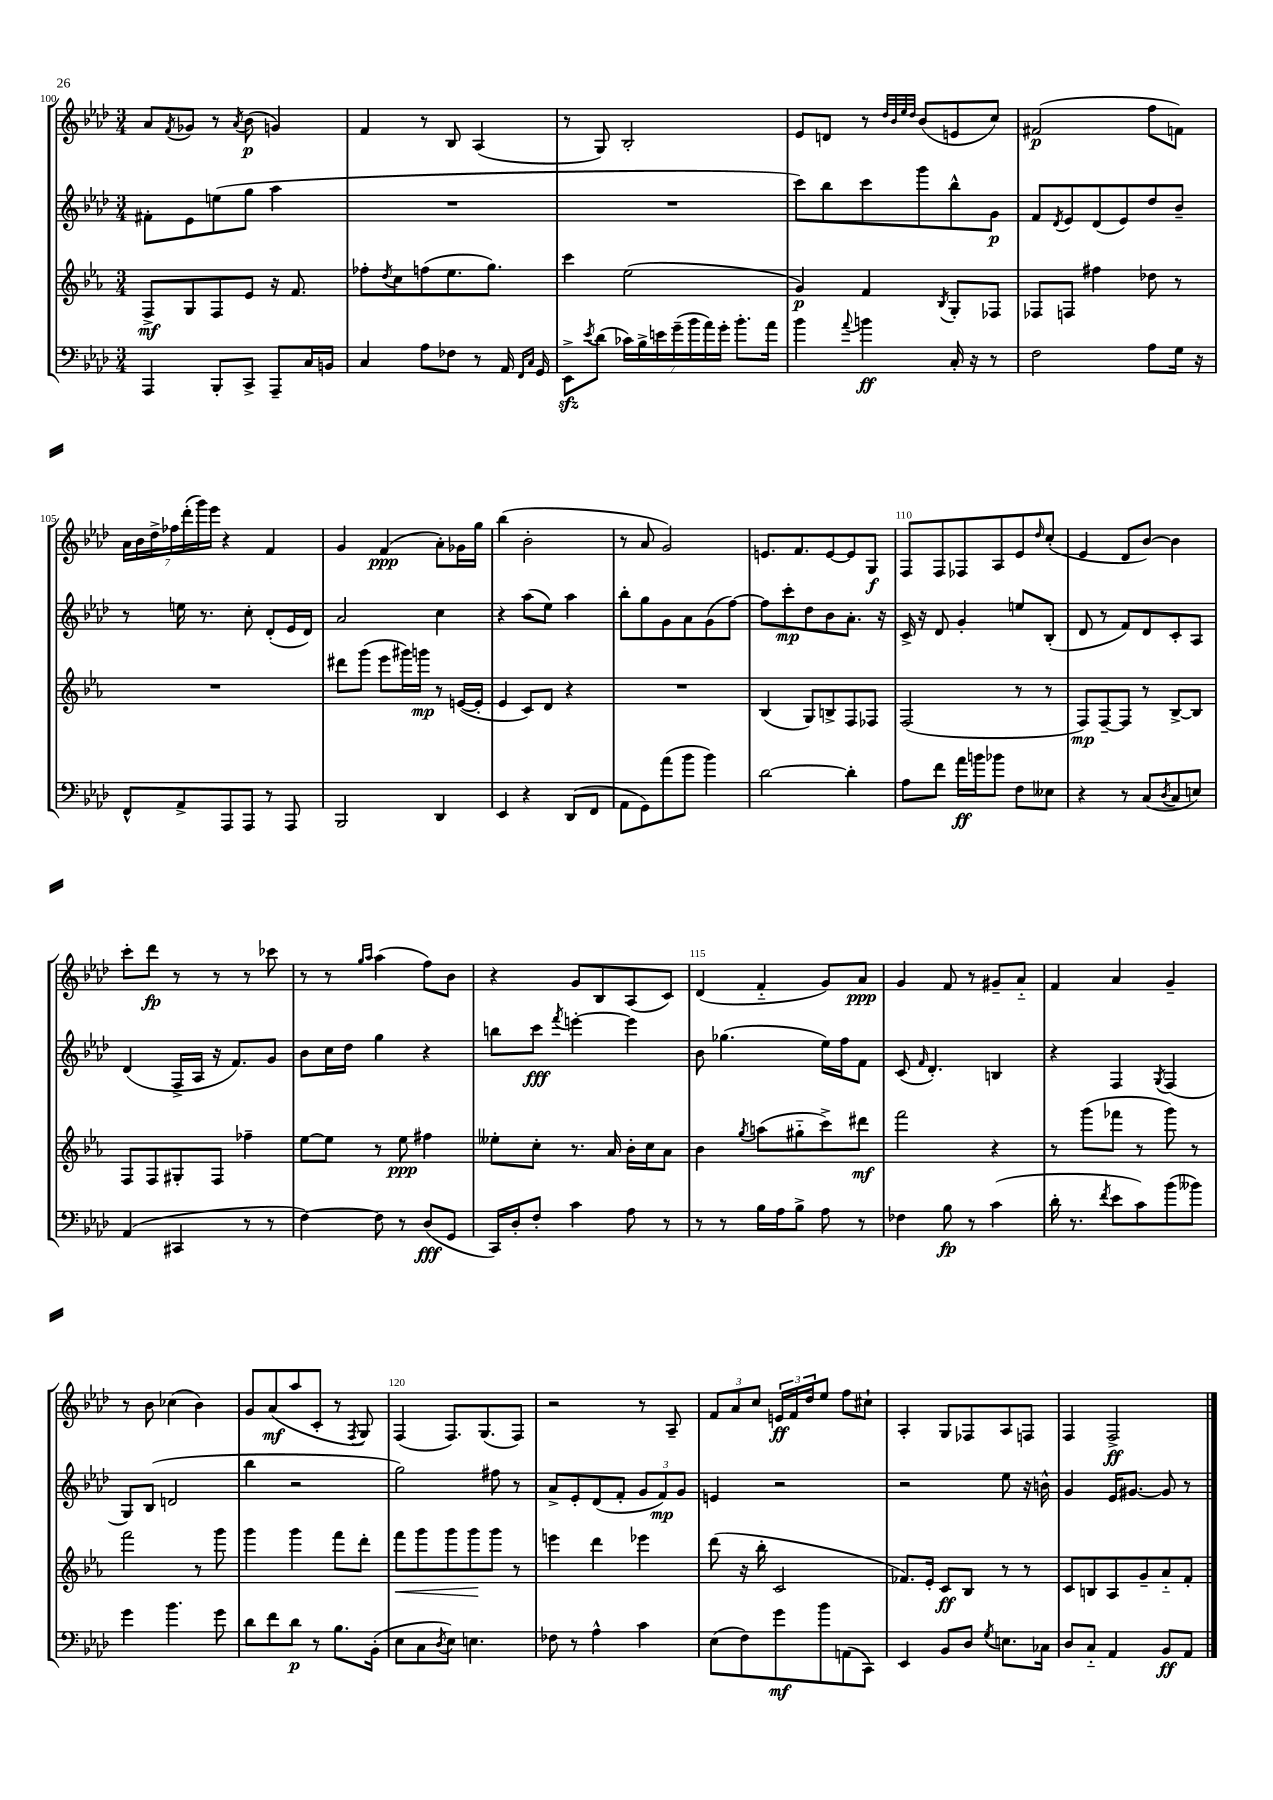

**kern	**dynam	**kern	**dynam	**kern	**dynam	**kern	**dynam
*part4	*part4	*part3	*part3	*part2	*part2	*part1	*part1
*staff4	*staff4	*staff3	*staff3	*staff2	*staff2	*staff1	*staff1
*clefF4	*	*clefG2	*	*clefG2	*	*clefG2	*
*k[b-e-a-d-]	*	*k[b-e-a-]	*	*k[b-e-a-d-]	*	*k[b-e-a-d-]	*
*M3/4	*	*M3/4	*	*M3/4	*	*M3/4	*
=100	=100	=100	=100	=100	=100	=100	=100
4AAA-/	.	8F^/L	mf	8f#X'\L	.	8a-/L	.
.	.	.	.	.	.	8qf/	.
.	.	8G/	.	8e-\	.	8g-X/J	.
8BBB-'/L	.	8F/	.	(8een\	.	8r	.
.	.	.	.	.	.	8qa-/	.
8CC^/J	.	8e-/J	.	8gg\J	.	(8b-\	p
8AAA-~/L	.	16r	.	4aa-\	.	4gn/)	.
.	.	8.f/	.	.	.	.	.
16C/L	.	.	.	.	.	.	.
16BBn/JJ	.	.	.	.	.	.	.
=101	=101	=101	=101	=101	=101	=101	=101
4C/	.	8ff-X'\L	.	2.r	.	4f/	.
.	.	8qdd/	.	.	.	.	.
.	.	8cc\	.	.	.	.	.
8A-\L	.	(8ffn\	.	.	.	8r	.
8F-X\J	.	8.ee-\	.	.	.	8B-/	.
8r	.	.	.	.	.	(4A-/	.
.	.	8.gg\J)	.	.	.	.	.
16AA-/	.	.	.	.	.	.	.
16qqFF/LL	.	.	.	.	.	.	.
16qqC/JJ	.	.	.	.	.	.	.
16GG/	.	.	.	.	.	.	.
=102	=102	=102	=102	=102	=102	=102	=102
8EE-zz^\L	.	4ccc\	.	2.r	.	8r	.
8qe-/	.	.	.	.	.	.	.
(8d-\J	.	.	.	.	.	8G/)	.
28c-X\LL)	.	(2ee-\	.	.	.	2B-'/	.
28B-^\	.	.	.	.	.	.	.
28en\	.	.	.	.	.	.	.
(28g~\	.	.	.	.	.	.	.
28b-\	.	.	.	.	.	.	.
28a-\)	.	.	.	.	.	.	.
28g'\JJ	.	.	.	.	.	.	.
8.b-'\L	.	.	.	.	.	.	.
16a-\Jk	.	.	.	.	.	.	.
=103	=103	=103	=103	=103	=103	=103	=103
4b-\	.	4g/)	p	8ccc\L)	.	8e-/L	.
.	.	.	.	8bb-\	.	8dn/J	.
8qqa-/	.	.	.	.	.	.	.
4bn\	ff	4f/	.	8ccc\	.	8r	.
.	.	.	.	.	.	32qqdd-/LLL	.
.	.	.	.	.	.	32qqb-/	.
.	.	.	.	.	.	32qqee-/	.
.	.	.	.	.	.	32qqdd-/JJJ	.
.	.	.	.	8ggg\	.	(8b-/L	.
.	.	8qB-/	.	.	.	.	.
16C'/	.	8G'/L	.	8bb-^^\	.	8en/	.
16r	.	.	.	.	.	.	.
8r	.	8F-X/J	.	8g\J	p	8cc/J)	.
=104	=104	=104	=104	=104	=104	=104	=104
2F\	.	8F-X/L	.	8f/L	.	(2f#X/	p
.	.	.	.	8qd-/	.	.	.
.	.	8Fn/J	.	8e-/	.	.	.
.	.	4ff#X\	.	(8d-/	.	.	.
.	.	.	.	8e-/)	.	.	.
8A-\L	.	8dd-X\	.	8dd-/	.	8ff\L	.
16G\Jk	.	8r	.	8b-~/J	.	8fn\J)	.
16r	.	.	.	.	.	.	.
!!LO:LB:g=z
=105	=105	=105	=105	=105	=105	=105	=105
8FF^^/L	.	2.r	.	8r	.	28a-\LL	.
.	.	.	.	.	.	28b-\	.
.	.	.	.	.	.	28dd-^\	.
.	.	.	.	.	.	28ff-X\	.
8AA-^/	.	.	.	16een\	.	.	.
.	.	.	.	.	.	(28ddd-'\	.
.	.	.	.	.	.	28ggg\)	.
.	.	.	.	8.r	.	.	.
.	.	.	.	.	.	28eee-\JJ	.
8AAA-/	.	.	.	.	.	4r	.
8AAA-/J	.	.	.	8cc'\	.	.	.
8r	.	.	.	(8d-'/L	.	4f/	.
8AAA-/	.	.	.	16e-/L	.	.	.
.	.	.	.	16d-/JJ)	.	.	.
=106	=106	=106	=106	=106	=106	=106	=106
2BBB-/	.	8ddd#X\L	.	2a-/	.	4g/	.
.	.	(8ggg\J	.	.	.	.	.
.	.	8eee-\L	.	.	.	(4f/	ppp
.	.	16ggg#X\L)	.	.	.	.	.
.	.	16gggn\JJ	mp	.	.	.	.
4DD-/	.	8r	.	4cc\	.	8a-'\L)	.
.	.	([16en/LL	.	.	.	16g-X\L	.
.	.	16e'/JJ]	.	.	.	16gg\JJ	.
=107	=107	=107	=107	=107	=107	=107	=107
4EE-/	.	4e-/	.	4r	.	(4bb-\	.
4r	.	8c/L)	.	(8aa-\L	.	2b-'\	.
.	.	8d/J	.	8ee-\J)	.	.	.
(8DD-/L	.	4r	.	4aa-\	.	.	.
8FF/J	.	.	.	.	.	.	.
=108	=108	=108	=108	=108	=108	=108	=108
8AA-\L	.	2.r	.	8bb-'\L	.	8r	.
8GG\)	.	.	.	8gg\	.	8a-/	.
(8a-\	.	.	.	8g\	.	2g/)	.
8b-\J	.	.	.	8a-\	.	.	.
4b-\)	.	.	.	(8g\	.	.	.
.	.	.	.	[8ff\J)	.	.	.
=109	=109	=109	=109	=109	=109	=109	=109
[2d-\	.	(4B-/	.	8ff\L]	.	8.en/L	.
.	.	.	.	8ccc'\	mp	.	.
.	.	.	.	.	.	8.f/	.
.	.	8G/L)	.	8dd-\	.	.	.
.	.	8Bn^/	.	8b-\	.	[8e/	.
4d-'\]	.	8F/	.	8.a-'\J	.	8e/]	.
.	.	8F-X/J	.	.	.	8G/J	f
.	.	.	.	16r	.	.	.
=110	=110	=110	=110	=110	=110	=110	=110
8A-\L	.	(2F/	.	16c^/	.	8F/L	.
.	.	.	.	16r	.	.	.
8f\J	.	.	.	8d-/	.	8F/	.
16a-\LL	ff	.	.	4g'/	.	8F-X/	.
16bn\J	.	.	.	.	.	.	.
8b-X\J	.	.	.	.	.	8A-/	.
8F\L	.	8r	.	8een/L	.	8e-/	.
.	.	.	.	.	.	16qqdd-/	.
8E--X\J	.	8r	.	(8B-'/J	.	(8cc'/J	.
=111	=111	=111	=111	=111	=111	=111	=111
4r	.	8F/L)	mp	8d-/	.	4e-/	.
.	.	[8F~/	.	8r	.	.	.
8r	.	8F/J]	.	8f/L)	.	8d-/L	.
(8C/L	.	8r	.	8d-/	.	[8b-/J)	.
8qD-/	.	.	.	.	.	.	.
8C/	.	[8B-^/L	.	8c'/	.	4b-\]	.
8En/J)	.	8B-/J]	.	8A-/J	.	.	.
!!LO:LB:g=z
=112	=112	=112	=112	=112	=112	=112	=112
(4AA-/	.	8F/L	.	(4d-/	.	8ccc'\L	.
.	.	8F/	.	.	.	8ddd-\J	fp
4CC#X/	.	8G#X'/	.	16F^/LL	.	8r	.
.	.	.	.	16A-/JJ	.	.	.
.	.	8F/J	.	16r	.	8r	.
.	.	.	.	8.f/L)	.	.	.
8r	.	4ff-X~\	.	.	.	8r	.
8r	.	.	.	8g/J	.	8ccc-X\	.
=113	=113	=113	=113	=113	=113	=113	=113
[4F\)	.	[8ee-\L	.	8b-\L	.	8r	.
.	.	8ee-\J]	.	16cc\L	.	8r	.
.	.	.	.	16dd-\JJ	.	.	.
.	.	.	.	.	.	16qqgg/LL	.
.	.	.	.	.	.	16qqaa-/JJ	.
8F\]	.	8r	.	4gg\	.	(4aa-\	.
8r	.	8ee-\	ppp	.	.	.	.
(8D-/L	fff	4ff#X\	.	4r	.	8ff\L)	.
8GG/J	.	.	.	.	.	8b-\J	.
=114	=114	=114	=114	=114	=114	=114	=114
16CC/LL)	.	8ee--X'\L	.	8bbn\L	.	4r	.
16D-'/J	.	.	.	.	.	.	.
8F'/J	.	8cc'\J	.	8ccc\J	fff	.	.
.	.	.	.	8qfff/	.	.	.
4c\	.	8.r	.	[4eeen'\	.	8g/L	.
.	.	.	.	.	.	8B-/	.
.	.	16a-/	.	.	.	.	.
8A-\	.	16b-'\LL	.	4eee\]	.	(8A-/	.
.	.	16cc\J	.	.	.	.	.
8r	.	8a-\J	.	.	.	8c/J)	.
=115	=115	=115	=115	=115	=115	=115	=115
8r	.	4b-\	.	8b-\	.	(4d-/	.
8r	.	.	.	(4.gg-X\	.	.	.
.	.	8qgg/	.	.	.	.	.
16B-\LL	.	(8aan\L	.	.	.	4f/	.
16A-\J	.	.	.	.	.	.	.
8B-^\J	.	8gg#X\	.	.	.	.	.
8A-\	.	8ccc^\)	.	16ee-\LL)	.	8g/L)	.
.	.	.	.	16ff\J	.	.	.
8r	.	8ddd#X\J	mf	8f\J	.	8a-/J	ppp
=116	=116	=116	=116	=116	=116	=116	=116
4F-X\	.	2fff\	.	(8c/	.	4g/	.
.	.	.	.	16qqf/	.	.	.
.	.	.	.	4.d-'/)	.	.	.
8B-\	fp	.	.	.	.	8f/	.
8r	.	.	.	.	.	8r	.
(4c\	.	4r	.	4Bn/	.	8g#X~/L	.
.	.	.	.	.	.	8a-/J	.
=117	=117	=117	=117	=117	=117	=117	=117
16d-'\	.	8r	.	4r	.	4f/	.
8.r	.	.	.	.	.	.	.
.	.	(8ggg\L	.	.	.	.	.
8qf/	.	.	.	.	.	.	.
8e-\L	.	8fff-X\J	.	4F/	.	4a-/	.
8c\)	.	8r	.	.	.	.	.
.	.	.	.	8qG/	.	.	.
(8b-\	.	8ggg\)	.	(4F/	.	4g~/	.
8b--X\J)	.	8r	.	.	.	.	.
!!LO:LB:g=z
=118	=118	=118	=118	=118	=118	=118	=118
4g\	.	2fff\	.	8G/L)	.	8r	.
.	.	.	.	(8B-/J	.	8b-\	.
4.b-\	.	.	.	2dn/	.	(4cc-X\	.
.	.	8r	.	.	.	4b-\)	.
8g\	.	8ggg\	.	.	.	.	.
=119	=119	=119	=119	=119	=119	=119	=119
8d-\L	.	4ggg\	.	4bb-\	.	8g/L	.
8f\	.	.	.	.	.	(8a-/	mf
8d-\J	p	4ggg\	.	2r	.	8aa-/	.
8r	.	.	.	.	.	8c'/J	.
8.B-\L	.	8fff\L	.	.	.	8r	.
.	.	.	.	.	.	8qF/	.
.	.	8ddd'\J	.	.	.	8G/)	.
(16BB-'\Jk	.	.	.	.	.	.	.
=120	=120	=120	=120	=120	=120	=120	=120
!	!	!	!LO:HP:b	!	!	!	!
8E-\L	.	8fff\L	<	2gg\)	.	(4F/	.
8C\	.	8ggg\	.	.	.	.	.
8qD-/	.	.	.	.	.	.	.
8E-\J)	.	8ggg\	.	.	.	8.F/L)	.
4.En\	.	8ggg\	.	.	.	.	.
.	.	.	.	.	.	(8.G/	.
.	.	8ggg\J	[	8ff#X\	.	.	.
.	.	8r	.	8r	.	8F/J)	.
=121	=121	=121	=121	=121	=121	=121	=121
8F-X\	.	4eeen\	.	8a-^/L	.	2r	.
8r	.	.	.	8e-'/	.	.	.
4A-^^\	.	4ddd\	.	(8d-/	.	.	.
.	.	.	.	8f'/J	.	.	.
4c\	.	4eee-X\	.	12g/L	.	8r	.
.	.	.	.	12f/)	mp	.	.
.	.	.	.	.	.	8A-~/	.
.	.	.	.	12g/J	.	.	.
=122	=122	=122	=122	=122	=122	=122	=122
(8E-\L	.	(8ddd\	.	4en/	.	12f/L	.
.	.	.	.	.	.	12a-/	.
8F\)	.	16r	.	.	.	.	.
.	.	.	.	.	.	12cc/J	.
.	.	16bb-'\	.	.	.	.	.
8g\	mf	2c/	.	2r	.	24en/LL	ff
.	.	.	.	.	.	24f/	.
.	.	.	.	.	.	24dd-/J	.
8b-\	.	.	.	.	.	8ee-/J	.
(8AAn\	.	.	.	.	.	8ff\L	.
8CC\J)	.	.	.	.	.	8cc#X`\J	.
=123	=123	=123	=123	=123	=123	=123	=123
4EE-/	.	8.f-X/L)	.	2r	.	4A-'/	.
.	.	16e-'/Jk	.	.	.	.	.
8BB-/L	.	8c/L	ff	.	.	8G/L	.
8D-/J	.	8B-/J	.	.	.	8F-X/	.
8qG/	.	.	.	.	.	.	.
8.En\L	.	8r	.	8ee-\	.	8A-/	.
.	.	8r	.	16r	.	8Fn/J	.
16C-X\Jk	.	.	.	16bn^^\	.	.	.
=124	=124	=124	=124	=124	=124	=124	=124
8D-/L	.	8c/L	.	4g/	.	4F/	.
8C/J	.	8Bn/	.	.	.	.	.
4AA-/	.	8A-/	.	16e-/KL	.	2F^/	ff
.	.	.	.	[8.g#X/J	.	.	.
.	.	8g~/	.	.	.	.	.
8BB-/L	ff	8a-/	.	8g#/]	.	.	.
8AA-/J	.	8f'/J	.	8r	.	.	.
==	==	==	==	==	==	==	==
*-	*-	*-	*-	*-	*-	*-	*-
